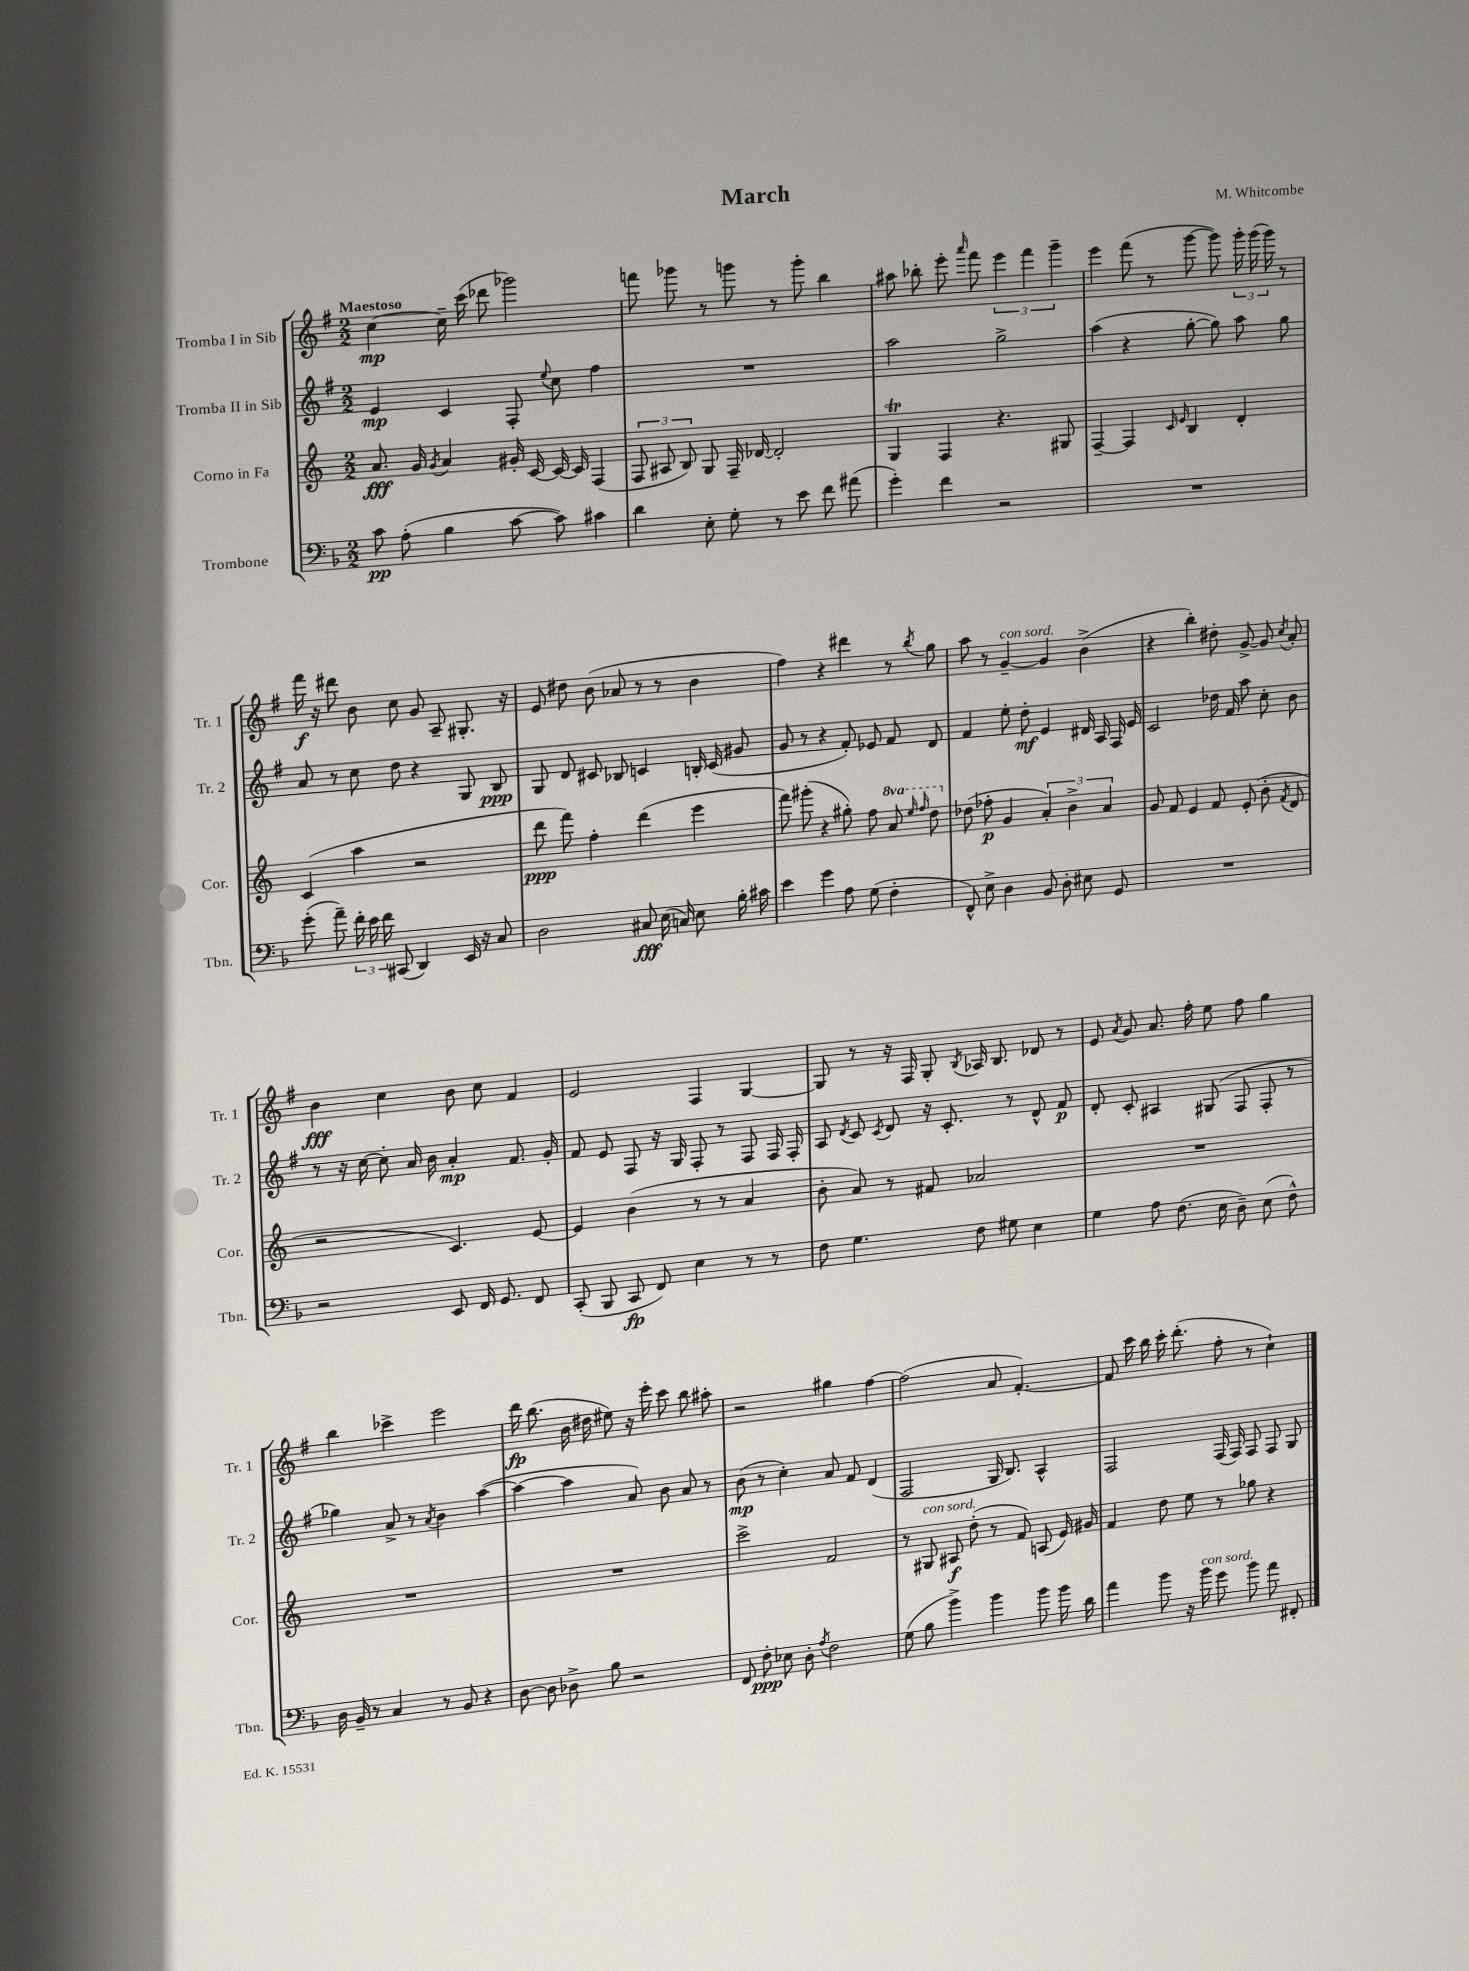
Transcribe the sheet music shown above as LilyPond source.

\header { title = "March" composer = "M. Whitcombe" }
<<
\new StaffGroup <<
\new Staff = "s0" \with { instrumentName = "Tromba I in Sib" shortInstrumentName = "Tr. 1" } {
    \clef treble \key g \major \numericTimeSignature \time 2/2 \tempo "Maestoso"
    \autoBeamOff c''4~\mp c''16-- c'''16( des'''8 ges'''2) |
    f'''8 ges'''8 r8 g'''8 r8 g'''8-. b''4 |
    ais''8 bes''8-. e'''8-. \grace { a'''16 } fis'''8 \tuplet 3/2 { e'''4 fis'''4 g'''4-- } |
    e'''4 fis'''8( r8 g'''8~ g'''8) \tuplet 3/2 { g'''16-. g'''16( g'''16) } r8 |
    fis'''16\f r16 dis'''8 b'8 c''8 g'8 a8-- gis8.-. r16 |
    e'8 dis''8 b'8( aes'8 r8 r8 b'4 |
    fis''4) r4 dis'''4 r8 \acciaccatura { b''8 } g''8 |
    a''8 r8 g'4~--^\markup { \italic "con sord." } g'4 b'4->( |
    r4 b''4-.) dis''8-. g'8~-> g'8 \acciaccatura { c''8 } a'8-. |
    b'4\fff c''4 b'8 c''8 fis'4 |
    e'2 fis4 g4~ |
    g8 r8 r16 fis16 g8-. \acciaccatura { b8 } aes16 b8. des'8 r8 |
    e'8 \acciaccatura { a'8 } g'8 a'8. fis''16-. e''8 fis''8 g''4 |
    b''4 ces'''4-> e'''2 |
    d'''16\fp b''8.( b'16 dis''16 eis''8) r16 e'''16-. c'''8 b''8 ais''8-. |
    r2 gis''4 fis''4~ |
    fis''2( a'8 fis'4.~-.) |
    fis'8 c'''16 b''16 c'''16-. d'''8.-.( fis''8-. r8 c''4-!) \bar "|." |
}
\new Staff = "s1" \with { instrumentName = "Tromba II in Sib" shortInstrumentName = "Tr. 2" } {
    \clef treble \key g \major \numericTimeSignature \time 2/2
    \autoBeamOff e'4\mp c'4 fis8-. \appoggiatura { e''8 } c''8 fis''4 |
    R1 |
    a''2 g''2-> |
    a''4( r4 g''8~-. g''8) a''8 g''8 |
    a'8 r8 c''8 d''8 r4 g8 b8\ppp |
    g8 d'8 cis'8 bes8 c'4 b16-. c'16( gis'8 |
    g'8 r8 r4 fis'8-.) ees'8 fis'8 d'8 |
    fis'4 e''8-. d''8-.\mf e'4 dis'16 a16 fis16 e'16 |
    c'2 des''16 fis'16 a''8 c''8-. b'8 |
    r8 r16 c''16~ c''8-. a'16 b'16 a'4-.\mp fis'8. g'16-. |
    fis'8 e'8 fis8 r16 g16 fis8-. r8 fis8 fis16 fis16-. |
    a8 \acciaccatura { d'8 } c'8 \acciaccatura { c'8 } d'8 r16 c'8.-. r8 d'8-^ fis'8\p |
    d'8-. c'8-. ais4 gis8( fis8 fis8-. r8 |
    ges''4) a'8-> r8 \acciaccatura { a'8 } b'4 a''4~( |
    a''4~ a''4 a'8) b'8 a'8 r8 |
    b'8\mp( r8 c''4-.) a'8 fis'8 d'4( |
    fis2 g16 b8.) a4-^ |
    fis2 fis16( fis16) fis8 fis8 g8 \bar "|." |
}
\new Staff = "s2" \with { instrumentName = "Corno in Fa" shortInstrumentName = "Cor." } {
    \clef treble \key c \major \numericTimeSignature \time 2/2 \set Staff.ottavationMarkups = #ottavation-simple-ordinals
    \autoBeamOff a'8.\fff g'16 \acciaccatura { g'8 } a'4 gis'16-. c'16~ c'16~ c'16 f4( |
    \tuplet 3/2 { f8 ais8 b8) } g8 f16-- des'16~ des'2-. |
    g4\trill f4 r4. gis8 |
    f4~-- f4 \grace { c'16 e'16 } b4 d'4-. |
    c'4( a''4 r2 |
    d'''8\ppp f'''8) f''4-. d'''4( e'''4 |
    f'''8) gis'''8-.( r4 gis''8-.) f''8 \ottava #1 a''8 \grace { e'''16 f'''16 } d'''8 \ottava #0 |
    des''8( fes''8-.\p g'4 \tuplet 3/2 { a'4-.) b'4-> a'4 } |
    g'8 f'8 e'4 f'8 e'8-.( b'8-. \acciaccatura { f'8 } d'8 |
    r2 c'4.) e'8~ |
    e'4 b'4( r8 r8 a'4 |
    b'8-. a'8) r8 fis'8 aes'2 |
    R1 |
    R1 |
    R1 |
    c'''2-> f'2 |
    r8 gis8^\markup { \italic "con sord." } ais8\f d''8-.( r8 f'8) a8( e'16) gis'16 |
    f'4 d''8 e''8 r8 ges''8 r4 \bar "|." |
}
\new Staff = "s3" \with { instrumentName = "Trombone" shortInstrumentName = "Tbn." } {
    \clef bass \key f \major \numericTimeSignature \time 2/2
    \autoBeamOff c'8\pp a8-.( bes4 c'8~ c'8) cis'4 |
    d'4 e8-. g8-. r8 e'8 f'8 ais'8( |
    g'4-.) f'4 r2 |
    R1 |
    g'8-.( a'8--) \tuplet 3/2 { f'16-. e'16 f'16 } cis,8( d,4) e,16 r16 c8 |
    d2 cis8\fff e16( c16) e8 bes16-. cis'16 |
    e'4 g'4 a8 g8( f4-. |
    f,8-^) e8-> d4 bes,8 d8-. eis8 g,8 |
    R1 |
    r2 e,8 f,16 g,8. f,8 |
    c,8-.( bes,,8 c,8\fp f,8) e4 r8 r8 |
    f8 g4. f8 gis8 e4 |
    g4 a8 f8.( e16 d8--) e8( f8-^) |
    d16 bes,16-- r8 c4 r8 bes,8 r4 |
    d8~ d8 des8-> bes8 r2 |
    f,8 f8-.\ppp ees8 d8-. \acciaccatura { a8 } f2 |
    g8( bes8 bes'4->) bes'4 bes'8 bes'16 d'16 |
    a'4 bes'8 r16 bes'16^\markup { \italic "con sord." } g'8 bes'8 a'8 fis,8-. \bar "|." |
}
>>
>>
\layout { \context { \Score \remove "Bar_number_engraver" } }
